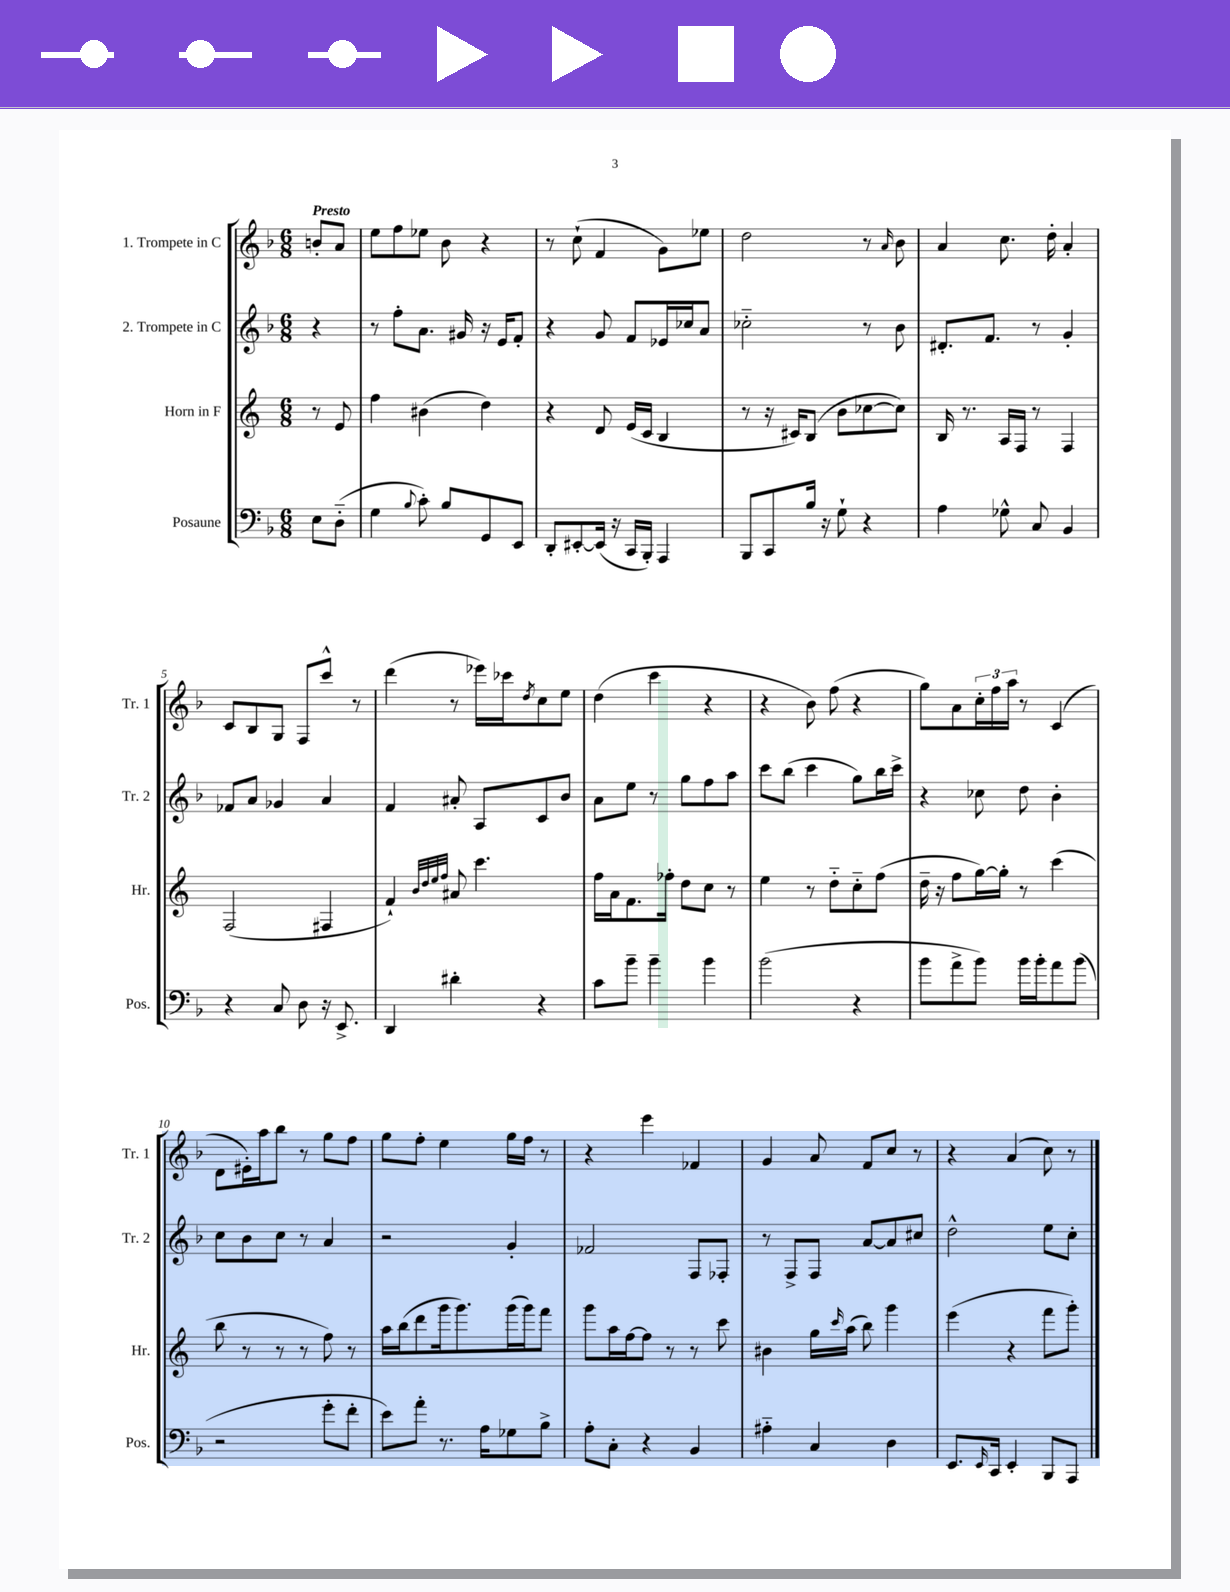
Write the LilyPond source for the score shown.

<<
\new StaffGroup <<
\new Staff = "s0" \with { instrumentName = "1. Trompete in C" shortInstrumentName = "Tr. 1" } {
    \clef treble \key f \major \numericTimeSignature \time 6/8 \partial 4 \tempo "Presto"
    b'8-. a'8 |
    e''8 f''8 ees''8 bes'8 r4 |
    r8 c''8-!( f'4 g'8) ees''8 |
    d''2 r8 \grace { a'16 } bes'8 |
    a'4 c''8. d''16-. a'4-. |
    c'8 bes8 g8 f8 c'''8-^ r8 |
    d'''4( r8 ees'''16) ces'''16 \acciaccatura { d''8 } c''8 e''8 |
    d''4( c'''4 r4 |
    r4 bes'8) f''8( r4 |
    g''8) a'8 \tuplet 3/2 { c''16-. f''16 a''16 } r8 c'4( |
    d'8 eis'16-.) a''16 bes''8 r8 g''8 f''8 |
    g''8 f''8-. e''4 g''16 f''16 r8 |
    r4 e'''4 fes'4 |
    g'4 a'8 f'8 c''8 r8 |
    r4 a'4( c''8) r8 \bar "|." |
}
\new Staff = "s1" \with { instrumentName = "2. Trompete in C" shortInstrumentName = "Tr. 2" } {
    \clef treble \key f \major \numericTimeSignature \time 6/8 \partial 4
    r4 |
    r8 f''8-. a'8. gis'16 r16 e'16 f'8-. |
    r4 g'8 f'8 ees'16 ces''16 a'8 |
    ces''2-_ r8 bes'8 |
    dis'8.-. f'8. r8 g'4-. |
    fes'8 a'8 ges'4 a'4 |
    f'4 ais'8-. a8 c'8 bes'8 |
    a'8 e''8 r8 g''8 f''8 a''8 |
    c'''8 bes''8( c'''4 g''8) bes''16 c'''16-> |
    r4 ces''8 d''8 bes'4-. |
    c''8 bes'8 c''8 r8 a'4 |
    r2 g'4-. |
    fes'2 f8 fes8-. |
    r8 f8-> f8 a'8~ a'8 cis''8 |
    d''2-^ e''8 c''8-. \bar "|." |
}
\new Staff = "s2" \with { instrumentName = "Horn in F" shortInstrumentName = "Hr." } {
    \clef treble \key c \major \numericTimeSignature \time 6/8 \partial 4
    r8 e'8 |
    f''4 bis'4( d''4) |
    r4 d'8 e'16( c'16 b4 |
    r8 r16 cis'16) b8( b'8 ces''8~ ces''8) |
    b16 r8. a16 f16 r8 f4 |
    f2( fis4 |
    f'4-!) \grace { b'32 d''32 e''32 f''32 } ais'8 c'''4. |
    f''16 a'16 f'8. fes''16-. d''8 c''8 r8 |
    e''4 r8 d''8-_ c''8-_ f''8( |
    d''16-- r16 f''8 g''16~) g''16-. r8 c'''4( |
    b''8 r8 r8 r8 f''8) r8 |
    a''16 b''16( d'''8 g'''16 g'''8.) g'''16( g'''16) f'''8 |
    g'''8 a''16 f''16~ f''8 r8 r8 c'''8 |
    bis'4 g''16 \grace { c'''16 } a''16( b''8) g'''4 |
    e'''4( r4 f'''8 g'''8-.) \bar "|." |
}
\new Staff = "s3" \with { instrumentName = "Posaune" shortInstrumentName = "Pos." } {
    \clef bass \key f \major \numericTimeSignature \time 6/8 \partial 4
    e8 d8-_( |
    g4 \appoggiatura { bes8 } c'8-.) bes8 g,8 e,8 |
    d,8-. eis,8~-. eis,16( r16 c,16 bes,,16-.) a,,4 |
    bes,,8 c,8 bes16 r16 g8-! r4 |
    a4 ges8-^ c8 bes,4 |
    r4 c8 d8 r16 e,8.-> |
    d,4 dis'4-. r4 |
    c'8 bes'8-- bes'4-- bes'4 |
    bes'2( r4 |
    bes'8 a'8-> bes'8) bes'16 bes'16-. a'8 bes'8( |
    r2 g'8-. f'8-. |
    e'8) a'8-. r8. a16 ges8 bes8-> |
    a8-. c8-. r4 bes,4 |
    ais4-_ c4 d4 |
    e,8. \grace { e,16 } c,16 e,4-. bes,,8 a,,8 \bar "|." |
}
>>
>>
